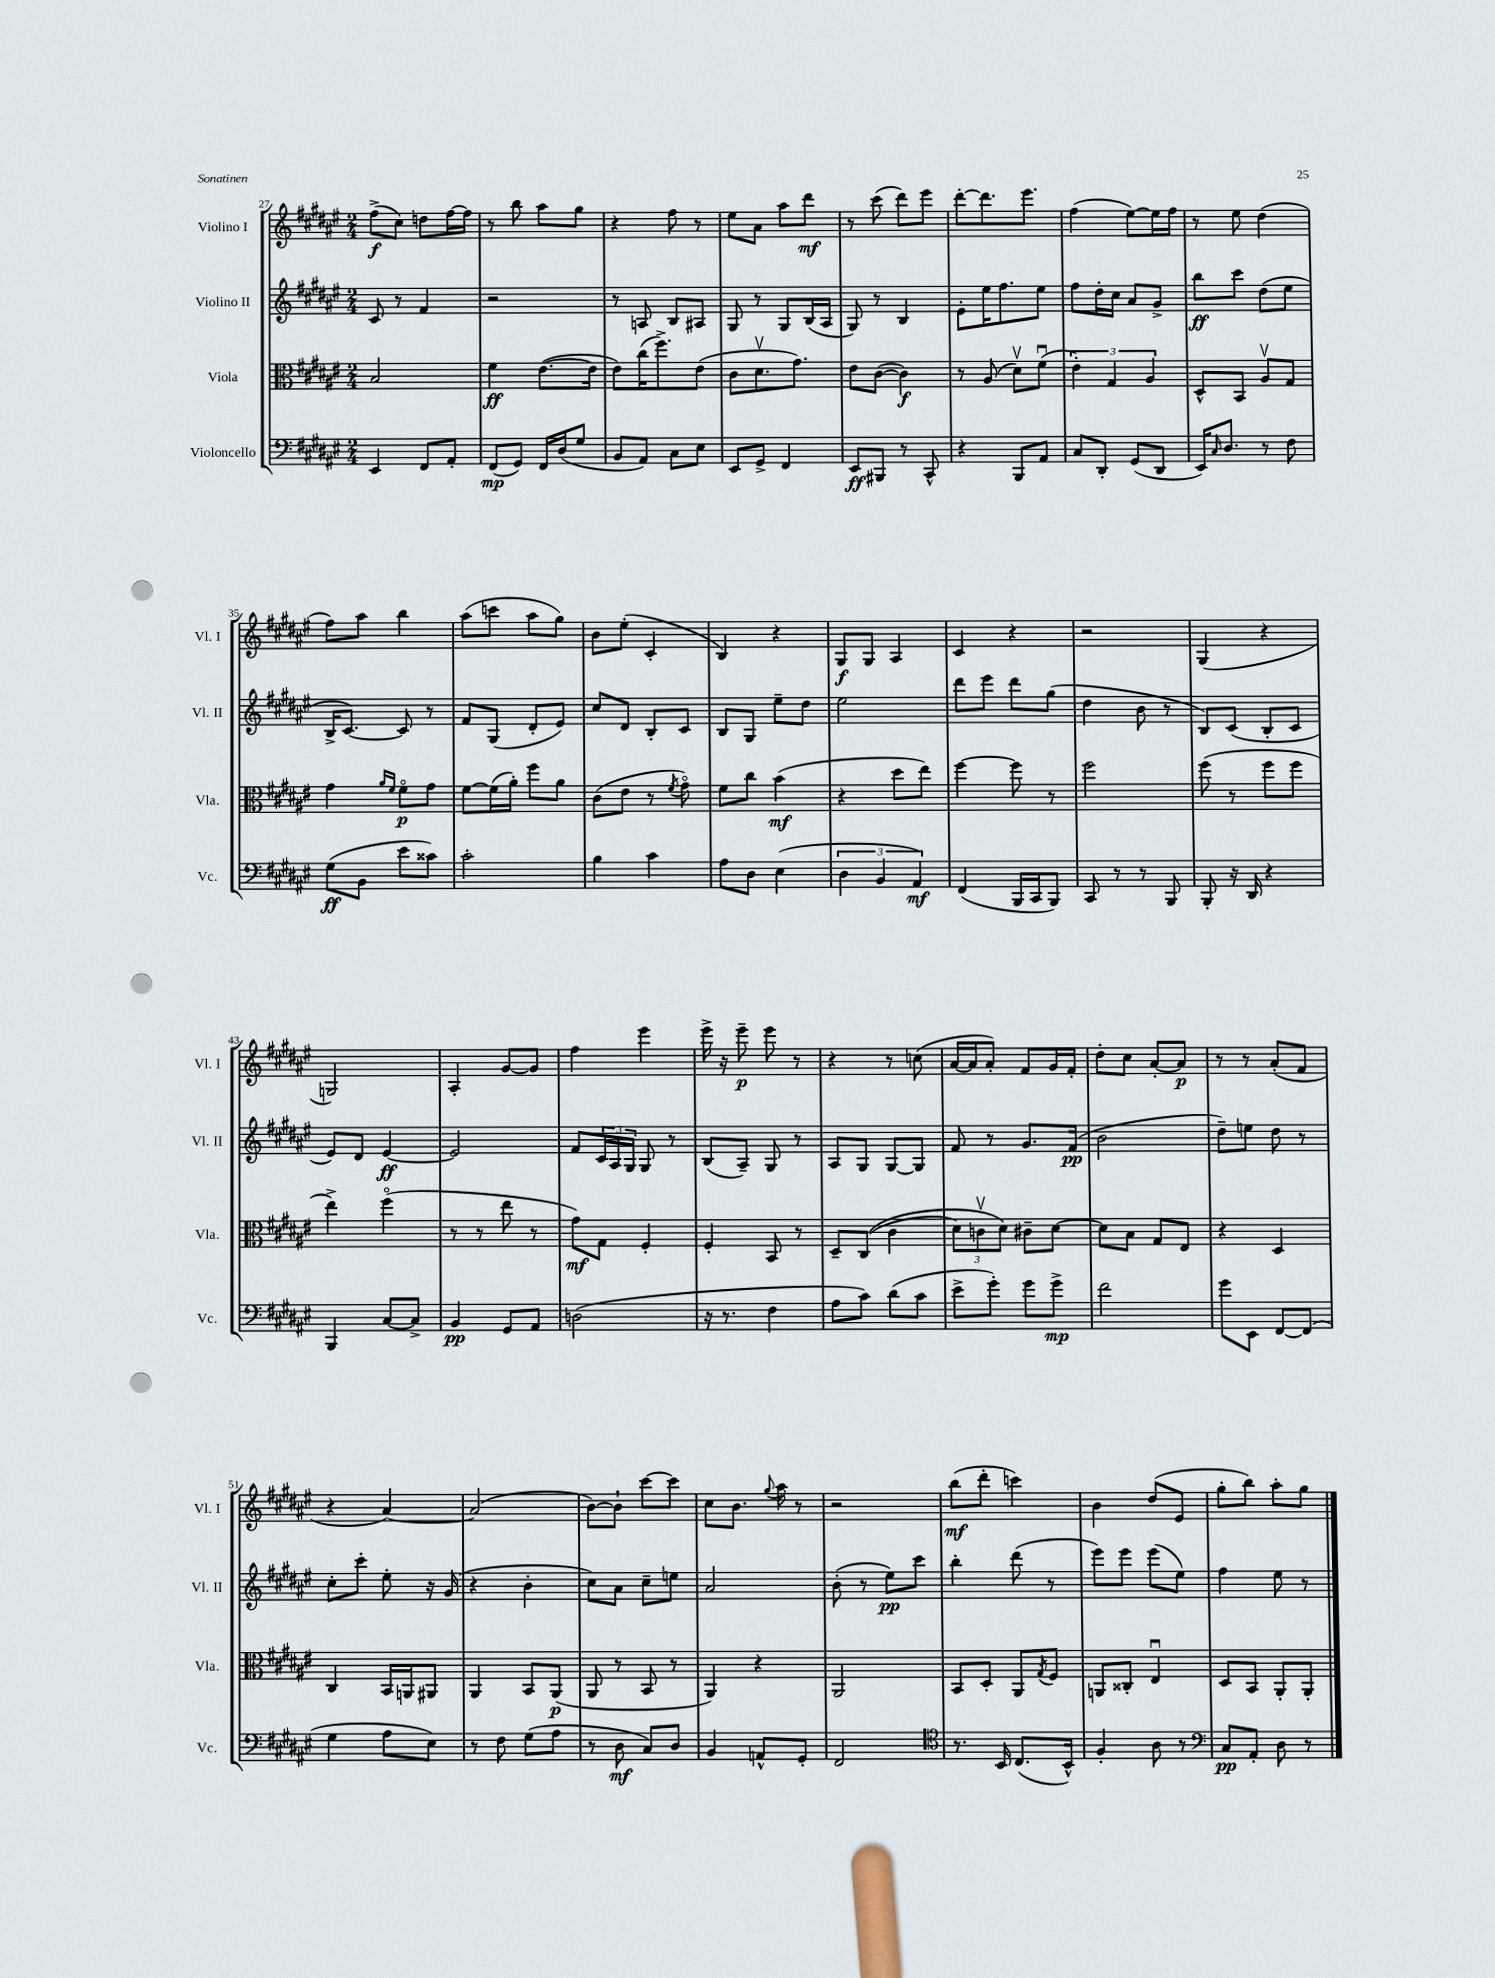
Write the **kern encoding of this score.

**kern	**kern	**kern	**kern
*staff4	*staff3	*staff2	*staff1
*clefF4	*clefC3	*clefG2	*clefG2
*k[f#c#g#d#a#e#]	*k[f#c#g#d#a#e#]	*k[f#c#g#d#a#e#]	*k[f#c#g#d#a#e#]
*M2/4	*M2/4	*M2/4	*M2/4
4EE#	2B	8c#	(8ff#^
.	.	8r	8cc#)
8FF#	.	4f#	8dd
8AA#'	.	.	[16ff#
.	.	.	16ff#]
=	=	=	=
(8FF#	4f#	2r	8r
8GG#)	.	.	8bb
16FF#	([8.e#	.	8aa#
(16D#	.	.	.
8G#	.	.	8gg#
.	16e#]	.	.
=	=	=	=
8BB	8e#)	8r	4r
8AA#)	(16cc#	8A	.
.	8.ff#^)	.	.
8C#	.	8B	8ff#
8E#	(8e#	8A#	8r
=	=	=	=
8EE#	8c#	8G#	8ee#
8GG#^	8.d#v	8r	8a#
4FF#	.	8G#	8aa#
.	8.g#)	.	.
.	.	(16B	8ddd#
.	.	16A#	.
=	=	=	=
8EE#	8e#	8G#)	8r
8BBB#	([8c#	8r	(8ccc#
8r	4c#])	4B	8ddd#)
8CC#^^	.	.	8eee#
=	=	=	=
4r	8r	8e#'	[8ddd#'
.	(8A#	16ee#	8.ddd#]
.	.	8.ff#	.
8BBB	8d#v)	.	.
.	.	.	8.eee#
8AA#	(8f#u	8ee#	.
=	=	=	=
8C#	6e#')	8ff#	(4ff#
8DD#'	.	16dd#'	.
.	6G#	.	.
.	.	16cc#	.
(8GG#	.	8a#	[8ee#)
.	6A#	.	.
8DD#	.	8g#^	16ee#]
.	.	.	16ff#
=	=	=	=
16EE#)	8D#^^	8bb	8r
16qqC#	.	.	.
8.D#	.	.	.
.	8BB	8ccc#	8ee#
8r	8A#v	(8dd#	(4dd#
8F#	8G#	8ee#	.
=	=	=	=
(8G#	4g#	16B^	8ff#)
.	.	[8.c#)	.
8BB	.	.	8aa#
.	16qqa#	.	.
.	16qqf#	.	.
8e#	8f#o	8c#]	4bb
8c##)	8g#	8r	.
=	=	=	=
2c#'	[8f#	8f#	(8aa#
.	(16f#]	(8G#	8ccc
.	16a#')	.	.
.	8ff#	8d#'	8aa#
.	8a#	8e#)	8gg#)
=	=	=	=
4B	(8c#	8cc#	8b
.	8e#	8d#	(8ee#'
4c#	8r	8B'	4c#'
.	8qf#	.	.
.	8g#o)	8c#	.
=	=	=	=
8A#	8f#	8B	4B)
8D#	8cc#	8G#	.
(4E#	(4b	8ee#~	4r
.	.	8dd#	.
=	=	=	=
6D#	4r	2ee#	8G#
.	.	.	8G#
6BB	.	.	.
.	8dd#	.	4A#
6AA#)	.	.	.
.	8ee#)	.	.
=	=	=	=
(4FF#	[4ff#	8ddd#	4c#
.	.	8eee#	.
16BBB	8ff#]	8ddd#	4r
16CC#	.	.	.
8BBB)	8r	(8gg#	.
=	=	=	=
8CC#	2ff#	4dd#	2r
8r	.	.	.
8r	.	8b	.
8BBB	.	8r	.
=	=	=	=
8BBB'	(8ff#	8B)	(4G#
16r	8r	(8c#	.
16DD#	.	.	.
4r	8ff#	8B'	4r
.	8ff#	8c#	.
=	=	=	=
4BBB	4ee#^)	8e#)	2G)
.	.	8d#	.
[8C#	(4ff#o	[4e#	.
8C#^]	.	.	.
=	=	=	=
4BB	8r	2e#]	4A#'
.	8r	.	.
8GG#	8ee#	.	[8g#
8AA#	8r	.	8g#]
=	=	=	=
(2D	8g#)	8f#	4ff#
.	8G#	24c#	.
.	.	24A#	.
.	.	24G#	.
.	4F#'	8G#	4eee#
.	.	8r	.
=	=	=	=
16r	4F#'	(8B	16eee#^
8.r	.	.	16r
.	.	8A#~)	8eee#~
4F#	8BB	8G#	8eee#
.	8r	8r	8r
=	=	=	=
8A#	8D#~	8A#	4r
8c#)	&((8C#	8G#	.
(8d#	4c#	[8G#	8r
8c#	.	8G#]	(8cc
=	=	=	=
8e#^	12d#)	8f#	[16a#
.	.	.	16a#]
.	12cv	.	.
8g#')	.	8r	8a#')
.	12d#&)	.	.
8g#	8c#~	8.g#	8f#
8g#^	[8d#	.	16g#
.	.	(16f#	16f#'
=	=	=	=
2f#	8d#]	2b	8dd#'
.	8B	.	8cc#
.	8G#	.	[8a#'
.	8E#	.	8a#]
=	=	=	=
8g#	4r	8dd#~)	8r
8EE#	.	8ee	8r
[8FF#	4D#	8dd#	(8a#'
(8FF#]	.	8r	8f#
=	=	=	=
4G#	4C#	8cc#'	4r
.	.	8ccc#'	.
8A#	16BB	8ee#'	[4a#)
.	16AA	.	.
8E#)	8AA#	16r	.
.	.	(16g#	.
=	=	=	=
8r	4AA#	4r	(2a#]
8F#	.	.	.
(8G#	8BB	4b'	.
8A#	(8AA#	.	.
=	=	=	=
8r	8AA#	8cc#)	[8b)
8D#	8r	8a#	8b`]
8C#)	8BB	8cc#~	[8ccc#
8D#	8r	8ee	8ccc#]
=	=	=	=
4BB	4AA#)	2a#	8cc#
.	.	.	8.b
8AA^^	4r	.	.
.	.	.	8qqgg#
.	.	.	16aa#
8GG#'	.	.	8r
=	=	=	=
2FF#	2AA#	(8b'	2r
.	.	8r	.
.	.	8ee#)	.
.	.	8ccc#	.
=	=	=	=
*clefC4	*	*	*
8.r	8BB	4bb'	(8bb
.	8D#'	.	8ddd#'
16BB	.	.	.
(8.C#	8AA#	(8ddd#	4ccc)
.	8qG#	.	.
.	8F#	8r	.
16BB^^)	.	.	.
=	=	=	=
4F#'	8AA	8eee#)	4b
.	8C##'	8eee#	.
8A#	4E#u	(8eee#	(8dd#
8r	.	8ee#)	8e#
=	=	=	=
*clefF4	*	*	*
8C#	8D#	4ff#	8gg#'
8AA#'	8BB	.	8bb)
8D#	8AA#'	8ee#	8aa#'
8r	8AA#'	8r	8gg#
==	==	==	==
*-	*-	*-	*-
